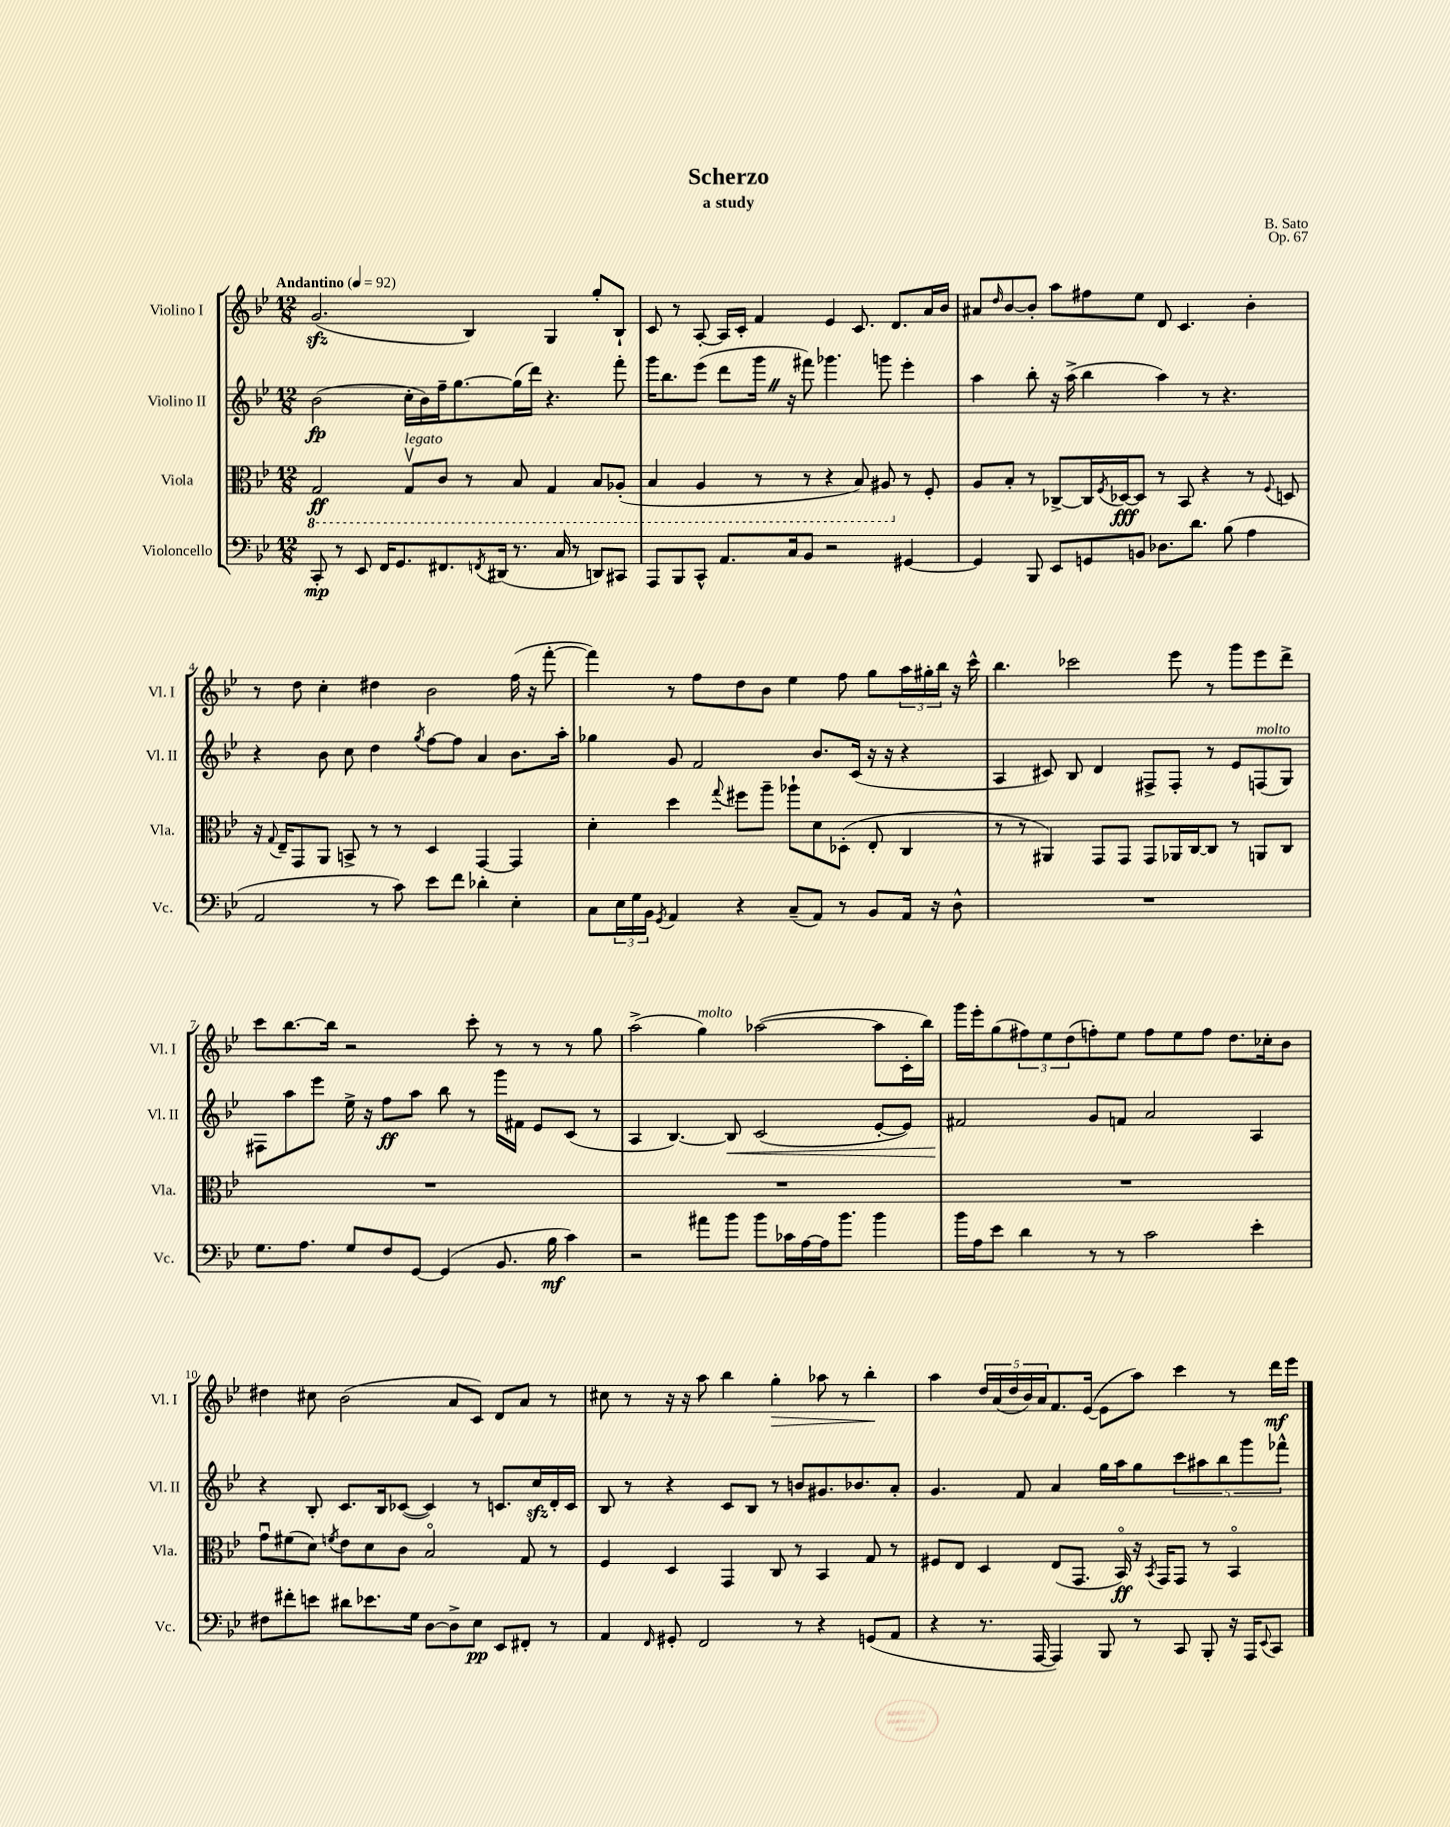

**kern	**kern	**kern	**kern
*staff4	*staff3	*staff2	*staff1
*clefF4	*clefC3	*clefG2	*clefG2
*k[b-e-]	*k[b-e-]	*k[b-e-]	*k[b-e-]
*M12/8	*M12/8	*M12/8	*M12/8
*MM92	*MM92	*MM92	*MM92
8CC'	2GG	(2b-	(2.g
8r	.	.	.
8EE-	.	.	.
16FF	.	.	.
8.GG	.	.	.
.	8GGv	16cc'	.
.	.	16b-)	.
8.FF#	8C	16ff~	.
.	.	[8.gg	.
.	8r	.	4B-)
8qFF	.	.	.
(16DD#	.	.	.
8.r	8BB-	(16gg]	.
.	.	16ddd)	.
.	4GG	4.r	4G
16C	.	.	.
8r	.	.	.
8DD)	8BB-	.	8gg'
8CC#	(8AA-'	8fff'	8B-`
=	=	=	=
8AAA	4BB-	16ggg	8c
.	.	8.bb-	.
8BBB-	.	.	8r
8CC^^	4AA	(8eee-	[8A'
8.AA	.	8ddd	16A]
.	.	.	16c'
.	8r	16ggg	4f
16C	.	16r	.
8BB-	8r	8fff#)	.
2r	4r	4.ggg-	4e-
.	8BB-)	.	8.c
.	8AA#	8ggg	.
.	.	.	8.d
[4GG#	8r	4eee-'	.
.	8F'	.	16a
.	.	.	16b-
=	=	=	=
4GG#]	8A	4aa	8a#
.	.	.	16qqdd
.	8B-'	.	[8b-
8BBB-	8r	8bb-'	8b-']
8EE-	[8C-^	16r	8aa
.	.	(16aa^	.
8GG	16C-]	4bb-	8ff#
.	8qF	.	.
.	[16D-	.	.
8BB	8D-]	.	8ee-
8.D-	8r	4aa)	8d
.	8BB-	.	4.c
8.d	.	.	.
.	4r	8r	.
(8B-	.	4.r	.
4A	8r	.	4b-'
.	8qqF	.	.
.	8D	.	.
=	=	=	=
2AA	16r	4r	8r
.	8qqG	.	.
.	16E-~	.	.
.	8GG	.	8dd
.	8AA	8b-	4cc'
.	8BB^	8cc	.
8r	8r	4dd	4dd#
8c)	8r	.	.
.	.	8qgg	.
8e-	4D	[8ff	2b-
8f	.	8ff]	.
4d-'	[4GG	4a	.
4E-'	4GG]	8.b-	(16ff
.	.	.	16r
.	.	.	[8fff'
.	.	16aa'	.
=	=	=	=
8C	4d'	4gg-	4fff])
24E-	.	.	.
24G	.	.	.
24BB-	.	.	.
8qGG	.	.	.
4AA	4dd	8g	8r
.	.	2f	8ff
.	8qqgg	.	.
4r	8ff#	.	8dd
.	8aa~	.	8b-
(8C~	8aa-`	.	4ee-
8AA)	8d	8.b-	.
8r	(8D-'	.	8ff
.	.	(16c	.
8BB-	8E-'	16r	8gg
.	.	16r	.
16AA	4C	4r	24aa
.	.	.	24gg#'
16r	.	.	.
.	.	.	24bb-
8D^^	.	.	16r
.	.	.	16ccc^^
=	=	=	=
1.r	8r	4A	4.bb-
.	8r	.	.
.	4AA#)	8c#)	.
.	.	8B-	2ccc-
.	8GG	4d	.
.	8GG	.	.
.	8GG	8F#^	.
.	16AA-	8F#'	8eee-
.	[16C	.	.
.	8C]	8r	8r
.	8r	8e-	8ggg
.	8AA	(8F	8eee-
.	8C	8G)	8ddd^
=	=	=	=
8.G	1.r	8F#	8ccc
.	.	8aa	[8.bb-
8.A	.	.	.
.	.	8eee-	.
.	.	.	16bb-]
8G	.	16ee-^	2r
.	.	16r	.
8F	.	8ff	.
[8GG	.	8aa	.
(4GG]	.	8bb-	.
.	.	8r	8ccc'
8.BB-	.	16ggg	8r
.	.	16f#	.
.	.	8e-	8r
16B-	.	.	.
4c)	.	(8c	8r
.	.	8r	8gg
=	=	=	=
2r	1.r	4A	(2aa^
.	.	[4.B-)	.
8a#	.	.	4gg)
8b-	.	8B-]	.
8b-	.	(2c	([2aa-
16c-	.	.	.
[16A	.	.	.
16A]	.	.	.
8.b-	.	.	.
4b-	.	[8e-'	8aa-]
.	.	8e-])	16c'
.	.	.	16bb-)
=	=	=	=
16b-	1.r	2f#	16ggg
16A	.	.	16eee-'
8e-	.	.	(8gg
4d	.	.	12ff#)
.	.	.	12ee-
.	.	.	(12dd
8r	.	8g	8ff')
8r	.	8f	8ee-
2c	.	2a	8ff
.	.	.	8ee-
.	.	.	8ff
.	.	.	8.dd
4e-'	.	4A	.
.	.	.	16cc-'
.	.	.	8b-
=	=	=	=
8F#	8gu	4r	4dd#
8f#'	(8f#	.	.
8e	8d)	8B-'	8cc#
.	8qf	.	.
8d#	8e-	8.c	(2b-
8.e-	8d	.	.
.	.	16B-	.
.	8c	([8c-	.
16G	.	.	.
[8D	2B-o	4c-])	.
8D^]	.	.	8a
8E-	.	8r	8c)
8EE-	.	8.c	8d
8FF#'	8G	.	8a
.	.	16cc	.
8r	8r	16d'	8r
.	.	16c	.
=	=	=	=
4AA	4F	8B-	8cc#
.	.	8r	8r
16qqFF	.	.	.
8GG#'	4D	4r	16r
.	.	.	16r
2FF	.	.	8aa
.	4GG	8c	4bb-
.	.	8B-	.
.	8C	8r	4gg'
8r	8r	8b	.
4r	4BB-	8.g#	8aa-
.	.	.	8r
.	.	8.b-	.
(8GG	8G	.	4bb-'
8AA	8r	8a'	.
=	=	=	=
4r	8F#	4.g	4aa
.	8E-	.	.
8.r	4D	.	20dd
.	.	.	(20a
.	.	.	20dd
.	.	8f	.
.	.	.	20b-)
[16AAA	.	.	.
.	.	.	20a
4AAA])	(8E-	4a	8.f
.	8.GG	.	.
.	.	.	([16e-
8BBB-	.	16gg	8e-]
.	16BB-o)	16aa	.
8r	16r	8gg	8aa)
.	8qBB-	.	.
.	16GG	.	.
8CC	8GG	10ccc	4ccc
.	.	10aa#	.
8BBB-'	8r	.	.
.	.	10bb-	.
16r	4BB-o	.	8r
.	.	10ggg	.
16AAA	.	.	.
8qqEE-	.	.	.
8CC	.	.	16ddd
.	.	10fff-^^	.
.	.	.	16eee-
==	==	==	==
*-	*-	*-	*-
